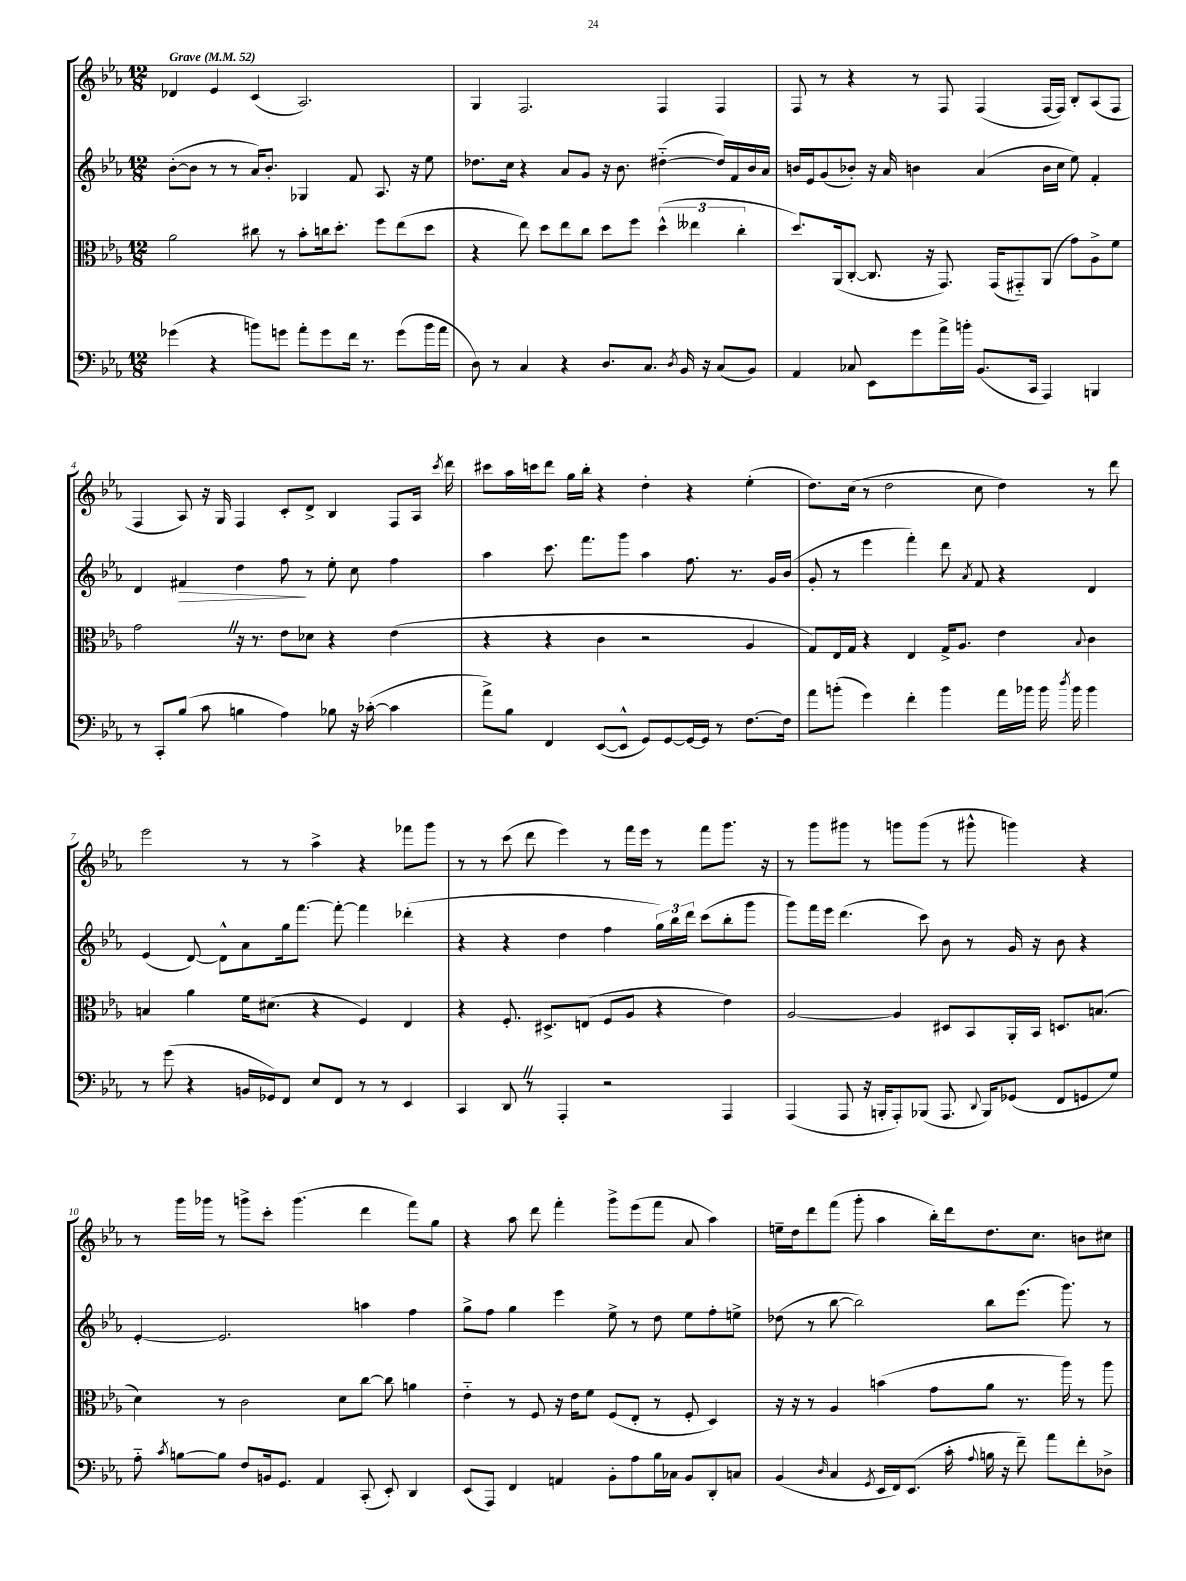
<<
\new StaffGroup <<
\new Staff = "s0" {
    \clef treble \key ees \major \numericTimeSignature \time 12/8 \tempo "Grave" 4 = 52
    \autoBeamOff des'4 ees'4 c'4( aes2.) |
    g4 f2. f4 f4 |
    f8 r8 r4 r8 f8 f4( f16[~ f16]) bes8[-. aes8( f8] |
    f4 aes8) r16 g16 f4 c'8[-. d'8]-> bes4 f8[ aes16] \acciaccatura { c'''8 } d'''16 |
    cis'''8[ aes''16 c'''16 d'''8] g''16[ bes''16]-. r4 d''4-. r4 ees''4-.( |
    d''8.[) c''16]( r8 d''2 c''8 d''4) r8 d'''8 |
    ees'''2 r8 r8 aes''4-> r4 fes'''8[ g'''8] |
    r8 r8 c'''8( d'''8 ees'''4) r8 f'''16[ ees'''16] r8 f'''8[ g'''8.] r16 |
    r8 g'''8[ gis'''8] r8 g'''8[ g'''8]( r8 gis'''8-^ g'''4) r4 |
    r8 g'''16[ ges'''16] r8 g'''8[-> c'''8]-. g'''4.( d'''4 f'''8[) g''8] |
    r4 aes''8 d'''8 f'''4-. g'''8[-> ees'''8( f'''8] aes'8 aes''4) |
    e''16[-- d''16 d'''8 f'''8]( g'''8-. aes''4 bes''16[-.) d'''16 d''8. c''8.] b'8[ cis''8] \bar "|." |
}
\new Staff = "s1" {
    \clef treble \key ees \major \numericTimeSignature \time 12/8
    \autoBeamOff bes'8[~-.( bes'8] r8 r8 aes'16[) bes'8.]-. ges4 f'8 aes8. r16 ees''8 |
    des''8.[ c''16] r4 aes'8[ g'8] r16 bes'8. dis''4~-_( dis''16[) f'16 bes'16 aes'16] |
    b'16[ ees'16 g'8( bes'8]-.) r16 aes'16 b'4 aes'4( b'16[ c''16] ees''8) f'4-. |
    d'4 fis'4\> d''4 f''8\! r8 ees''8-. c''8 f''4 |
    aes''4 c'''8. f'''8.[ g'''8] aes''4 f''8. r8. g'16[ bes'16]( |
    g'8-. r8 ees'''4 f'''4-.) d'''8 \acciaccatura { aes'8 } f'8 r4 d'4 |
    ees'4( d'8~) d'8[-^ aes'8 g''16 f'''8.]~ f'''8~-. f'''4 des'''4-.( |
    r4 r4 d''4 f''4 \tuplet 3/2 { g''16[) bes''16 d'''16] } c'''8[( bes''8-. g'''8] |
    g'''8[) f'''16 ees'''16] d'''4.( c'''8) bes'8 r8 g'16 r16 bes'8 r4 |
    ees'4~-. ees'2. a''4 f''4 |
    g''8[-> f''8] g''4 ees'''4 ees''8-> r8 d''8 ees''8[ f''8-. e''8]-> |
    des''8( r8 bes''8~ bes''2) bes''8[ ees'''8.]( g'''8.) r8 \bar "|." |
}
\new Staff = "s2" {
    \clef alto \key ees \major \numericTimeSignature \time 12/8
    \autoBeamOff aes'2 cis''8 r8 bes'8[-. c''16 d''8.]-. f''8[ ees''8( d''8] |
    r4 ees''8) d''8[ ees''8 c''8] d''8[ f''8] \tuplet 3/2 { d''4-^( eeses''4 c''4-. } |
    d''8.[) aes,16( c8]~-. c8. r16 g,8.) g,16[( gis,8-_) aes,8]( g'8[) aes8-> f'8] |
    g'2 \once \override BreathingSign.text = \markup { \musicglyph "scripts.caesura.straight" } \breathe r16 r8. ees'8[ des'8] r4 ees'4( |
    r4 r4 c'4 r2 aes4 |
    g8[) ees16 g16] r4 ees4 g16[-> aes8.] ees'4 \appoggiatura { bes8 } c'4 |
    b4 aes'4 f'16[ dis'8.]( r4 f4) ees4 |
    r4 f8.-. dis8.[-> e8]( f8[ aes8] r4 ees'4) |
    aes2~ aes4 dis8[ bes,8 aes,16-. bes,16] d8.[ b8.]( |
    d'4) r8 c'2 d'8[ c''8]~ c''8 a'4 |
    ees'4-_ r8 f8 r16 ees'16[ f'8] f8[( ees8]-. r8 f8-. d4) |
    r16 r16 r8 aes4 b'4( g'8[ aes'8] r8. aes''16) r8 aes''8 \bar "|." |
}
\new Staff = "s3" {
    \clef bass \key ees \major \numericTimeSignature \time 12/8
    \autoBeamOff ges'4( r4 b'8[) g'8] aes'8[-. g'8 f'16] r8. g'8[( b'16 aes'16] |
    d8) r8 c4 r4 d8.[ c8.] \acciaccatura { d8 } bes,16 r16 c8[( bes,8]) |
    aes,4 ces8 ees,8[ g'8 aes'16-> b'16]-. bes,8.[( c,16] aes,,4) b,,4 |
    r8 c,8[-. bes8]( c'8 b4 aes4) bes8 r16 ces'16~-.( ces'4 |
    aes'8[->) bes8] f,4 ees,8[~( ees,8]-^ g,8[) g,8~ g,16~ g,16] r8 f8.[~ f16] |
    aes'8[ b'8]-.( g'4) f'4-. b'4 aes'16[ bes'16] bes'16 \acciaccatura { d''8 } bes'16 bes'4 |
    r8 g'8( r4 b,16[ ges,16) f,8] ees8[ f,8] r8 r8 ees,4 |
    c,4 d,8 \once \override BreathingSign.text = \markup { \musicglyph "scripts.caesura.straight" } \breathe r8 aes,,4-. r2 aes,,4 |
    aes,,4( aes,,8 r16 b,,16[-. aes,,8-.) bes,,8]( aes,,8. \appoggiatura { d,8 } bes,,16[) ges,8]( f,8[ g,8 g8]) |
    aes8-_ \acciaccatura { c'8 } b8[~ b8] f8[ b,16 g,8.] aes,4 c,8-.( ees,8-.) d,4 |
    ees,8[( aes,,8]) f,4 a,4 bes,8[-. aes8 bes16 ces16] bes,8[ d,8-. c8] |
    bes,4( \grace { d16 } c4 \acciaccatura { g,8 } ees,16[ f,16) ees,8.]( c'16-. \appoggiatura { aes8 } b16 r16 f'8--) aes'8[ f'8-. des8]-> \bar "|." |
}
>>
>>
